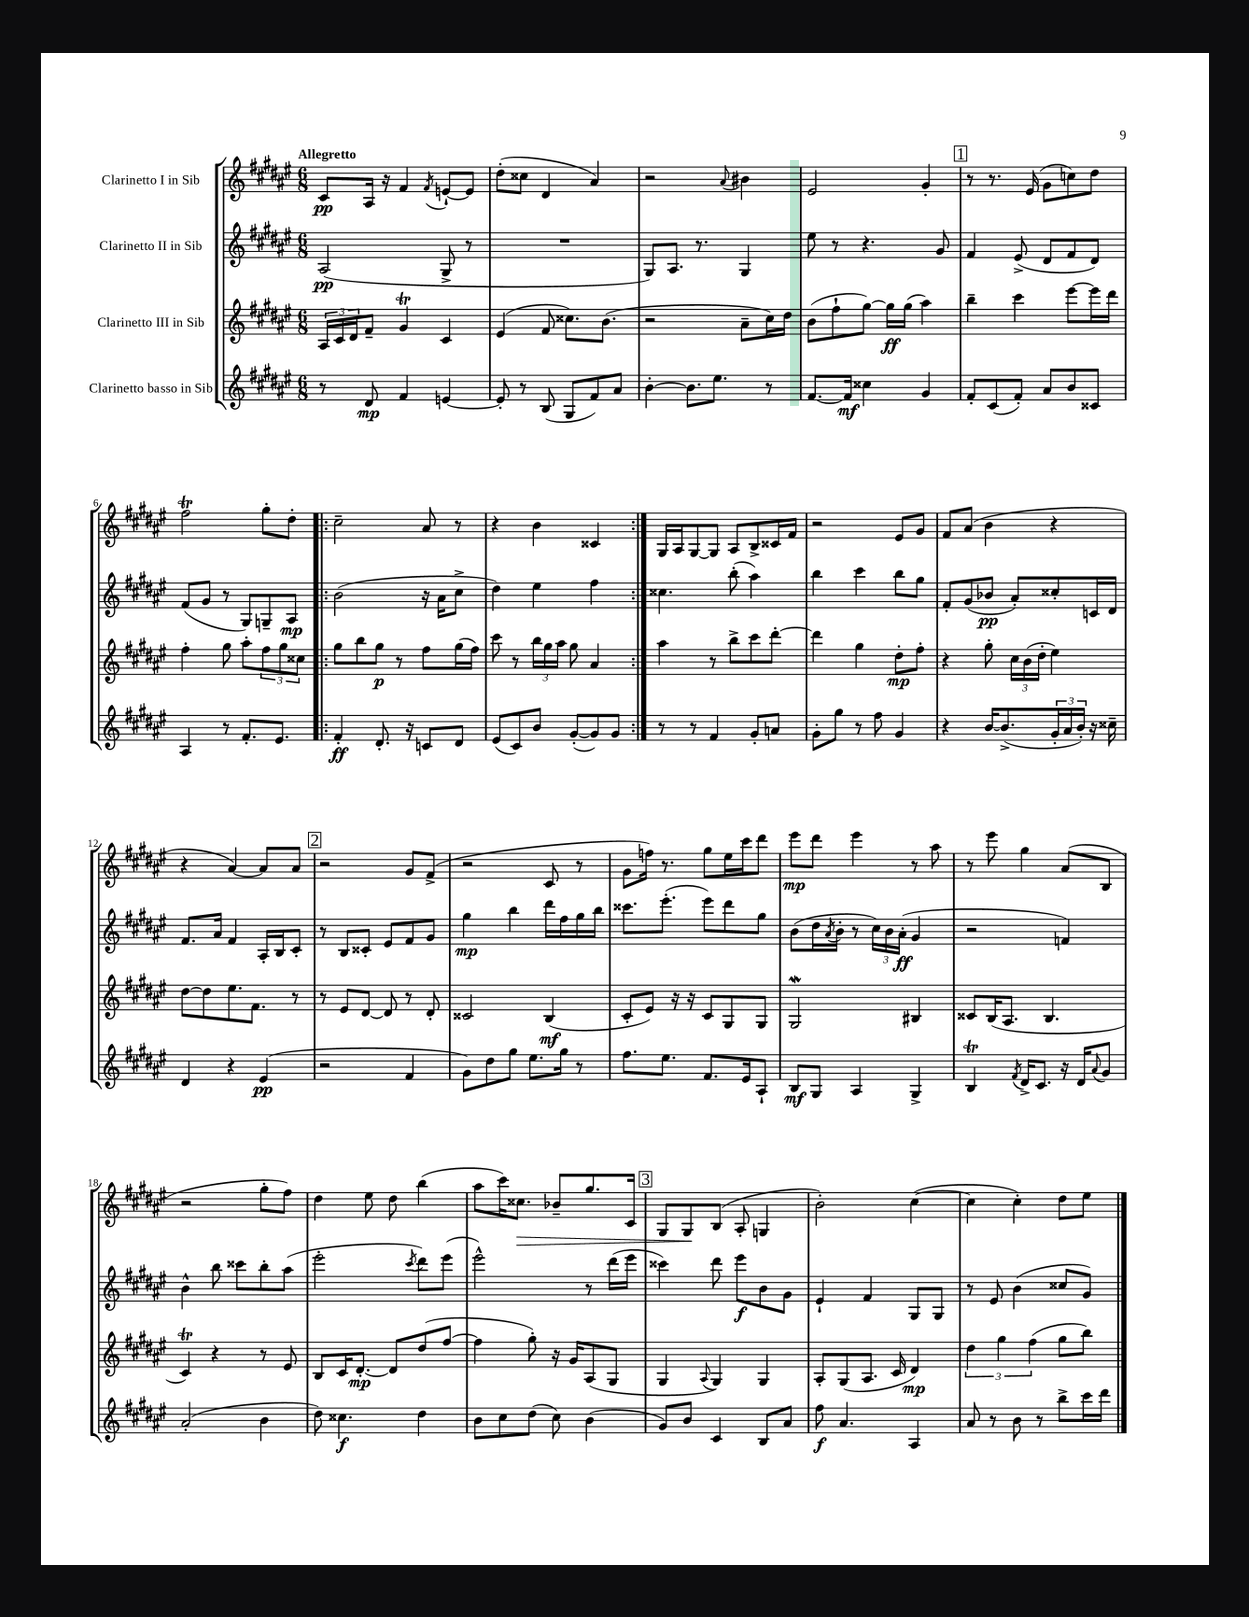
<<
\new StaffGroup <<
\new Staff = "s0" \with { instrumentName = "Clarinetto I in Sib" } {
    \clef treble \key fis \major \numericTimeSignature \time 6/8 \tempo "Allegretto"
    cis'8\pp ais16 r16 fis'4 \acciaccatura { fis'8 } e'8~-! e'8 |
    dis''8-.( cisis''8 dis'4 ais'4) |
    r2 \appoggiatura { ais'8 } bis'4 |
    eis'2 gis'4-. |
    \mark \markup { \box "1" } r8 r8. eis'16( gis'8 c''8) dis''8 |
    fis''2\trill gis''8-. dis''8-. |
    \repeat volta 2 { cis''2-- ais'8 r8 |
    r4 b'4 cisis'4 | }
    gis16 ais16 gis8~ gis8 ais8 b8-> cisis'16 fis'16 |
    r2 eis'8 gis'8 |
    fis'8 ais'8( b'4 r4 |
    r4 ais'4~) ais'8 ais'8 |
    \mark \markup { \box "2" } r2 gis'8 fis'8->( |
    r2 cis'8 r8 |
    gis'8 f''16) r8. gis''8 eis''16 cis'''16 dis'''8 |
    eis'''8\mp dis'''8 eis'''4 r8 ais''8 |
    r8 eis'''8 gis''4 ais'8( b8 |
    r2 gis''8-. fis''8) |
    dis''4 eis''8 dis''8 b''4( |
    ais''8 cis'''16) cisis''8.\> bes'8-- gis''8. cis'16 |
    \mark \markup { \box "3" } gis8 gis8\! b8( ais8-. g4 |
    b'2-.) cis''4~( |
    cis''4 cis''4-.) dis''8 eis''8 \bar "|." |
}
\new Staff = "s1" \with { instrumentName = "Clarinetto II in Sib" } {
    \clef treble \key fis \major \numericTimeSignature \time 6/8
    ais2\pp( gis8-> r8 |
    R2. |
    gis8) ais8. r8. gis4 |
    eis''8 r8 r4. gis'8 |
    \mark \markup { \box "1" } fis'4 eis'8->( dis'8 fis'8 dis'8) |
    fis'8( gis'8 r8 gis8) g8-- ais8\mp |
    \repeat volta 2 { b'2( r16 ais'16 cis''8-> |
    dis''4) eis''4 fis''4 | }
    cisis''4. b''8-.( ais''4) |
    b''4 cis'''4 b''8 gis''8 |
    fis'8-. gis'8( bes'8\pp ais'8-.) cisis''8-. c'16 dis'16 |
    fis'8. ais'16 fis'4 ais16-. b16 cis'8-. |
    \mark \markup { \box "2" } r8 b8 cisis'8-. eis'8 fis'8 gis'8 |
    gis''4\mp b''4 dis'''16 fis''16 gis''16 b''16 |
    cisis'''8. eis'''8.-.( eis'''8) dis'''8 gis''8 |
    b'8( dis''16 \acciaccatura { ais'8 } b'16-. r8 \tuplet 3/2 { cis''16) b'16 ais'16-.\ff( } gis'4 |
    r2 f'4) |
    b'4-^ b''8 cisis'''8 b''8-. ais''8( |
    eis'''2-. \acciaccatura { cis'''8 } dis'''8) eis'''8( |
    eis'''2-^) r8 dis'''16( eis'''16 |
    \mark \markup { \box "3" } cisis'''4) dis'''8 eis'''8\f b'8 gis'8 |
    eis'4-! fis'4 gis8 gis8 |
    r8 eis'8 b'4( cisis''8 gis'8) \bar "|." |
}
\new Staff = "s2" \with { instrumentName = "Clarinetto III in Sib" } {
    \clef treble \key fis \major \numericTimeSignature \time 6/8
    \tuplet 3/2 { ais16 cis'16 dis'16 } fis'8-- gis'4\trill cis'4 |
    eis'4( fis'8 cisis''8.) b'8.( |
    r2 ais'8-- cis''16) dis''16 |
    b'8( fis''8-! gis''8~) gis''16\ff gis''16( ais''4) |
    \mark \markup { \box "1" } b''4-- cis'''4 eis'''8~ eis'''16 dis'''16 |
    fis''4-. gis''8 ais''8-. \tuplet 3/2 { fis''8 gis''8 cisis''8 } |
    \repeat volta 2 { gis''8 b''8 gis''8\p r8 fis''8 gis''16( fis''16) |
    cis'''8 r8 \tuplet 3/2 { b''16 gis''16 ais''16 } gis''8 ais'4 | }
    ais''4 r8 b''8-> cis'''8 dis'''8~-. |
    dis'''4 gis''4 dis''8-.\mp fis''8-. |
    r4 gis''8-. \tuplet 3/2 { cis''16 b'16( dis''16-. } eis''4) |
    dis''8~ dis''8 eis''8. fis'8. r8 |
    \mark \markup { \box "2" } r8 eis'8 dis'8~ dis'8 r8 dis'8-. |
    cisis'2 b4\mf( |
    cis'8-. eis'8) r16 r16 cis'8 gis8 gis8 |
    gis2\mordent bis4 |
    cisis'8 b16( ais8. b4. |
    cis'4\trill) r4 r8 eis'8 |
    b8 cis'16 dis'8.~-.\mp dis'8 dis''8( fis''8~ |
    fis''4 gis''8-.) r16 gis'16 ais8( gis8 |
    \mark \markup { \box "3" } gis4 \appoggiatura { ais8 } gis4) gis4 |
    ais8-. gis8( ais8. cis'16 dis'4\mp) |
    \tuplet 3/2 { dis''4 gis''4 fis''4( } gis''8 b''8) \bar "|." |
}
\new Staff = "s3" \with { instrumentName = "Clarinetto basso in Sib" } {
    \clef treble \key fis \major \numericTimeSignature \time 6/8
    r8 dis'8\mp fis'4 e'4~ |
    e'8-. r8 b8( gis8 fis'8) ais'8 |
    b'4~-. b'8. eis''8. r8 |
    fis'8.~ fis'16\mf cisis''4 gis'4 |
    \mark \markup { \box "1" } fis'8-. cis'8( fis'8-.) ais'8 b'8 cisis'8 |
    ais4 r8 fis'8.-. eis'8. |
    \repeat volta 2 { fis'4-.\ff dis'8.-. r16 c'8 dis'8 |
    eis'8( cis'8) b'8 gis'8~-.( gis'8) gis'8 | }
    r8 r8 fis'4 gis'8-. a'8 |
    gis'8-. gis''8 r8 fis''8 gis'4 |
    r4 b'16~ b'8.->( \tuplet 3/2 { gis'16-. ais'16 b'16-.) } r16 cisis''16-- |
    dis'4 r4 eis'4\pp( |
    \mark \markup { \box "2" } r2 fis'4 |
    gis'8) dis''8 gis''8 eis''8. gis''16 r8 |
    fis''8. eis''8. fis'8. eis'16 ais8-! |
    b8\mf gis8 ais4 gis4-> |
    b4\trill \acciaccatura { fis'8 } dis'16-> cis'8. r16 dis'16 \appoggiatura { ais'8 } gis'8 |
    ais'2-.( b'4 |
    dis''8) cisis''4.\f dis''4 |
    b'8 cis''8 dis''8( cis''8) b'4( |
    \mark \markup { \box "3" } gis'8) b'8 cis'4 b8 ais'8 |
    fis''8\f ais'4. ais4 |
    ais'8 r8 b'8 r8 b''8-> cis'''16 dis'''16 \bar "|." |
}
>>
>>
